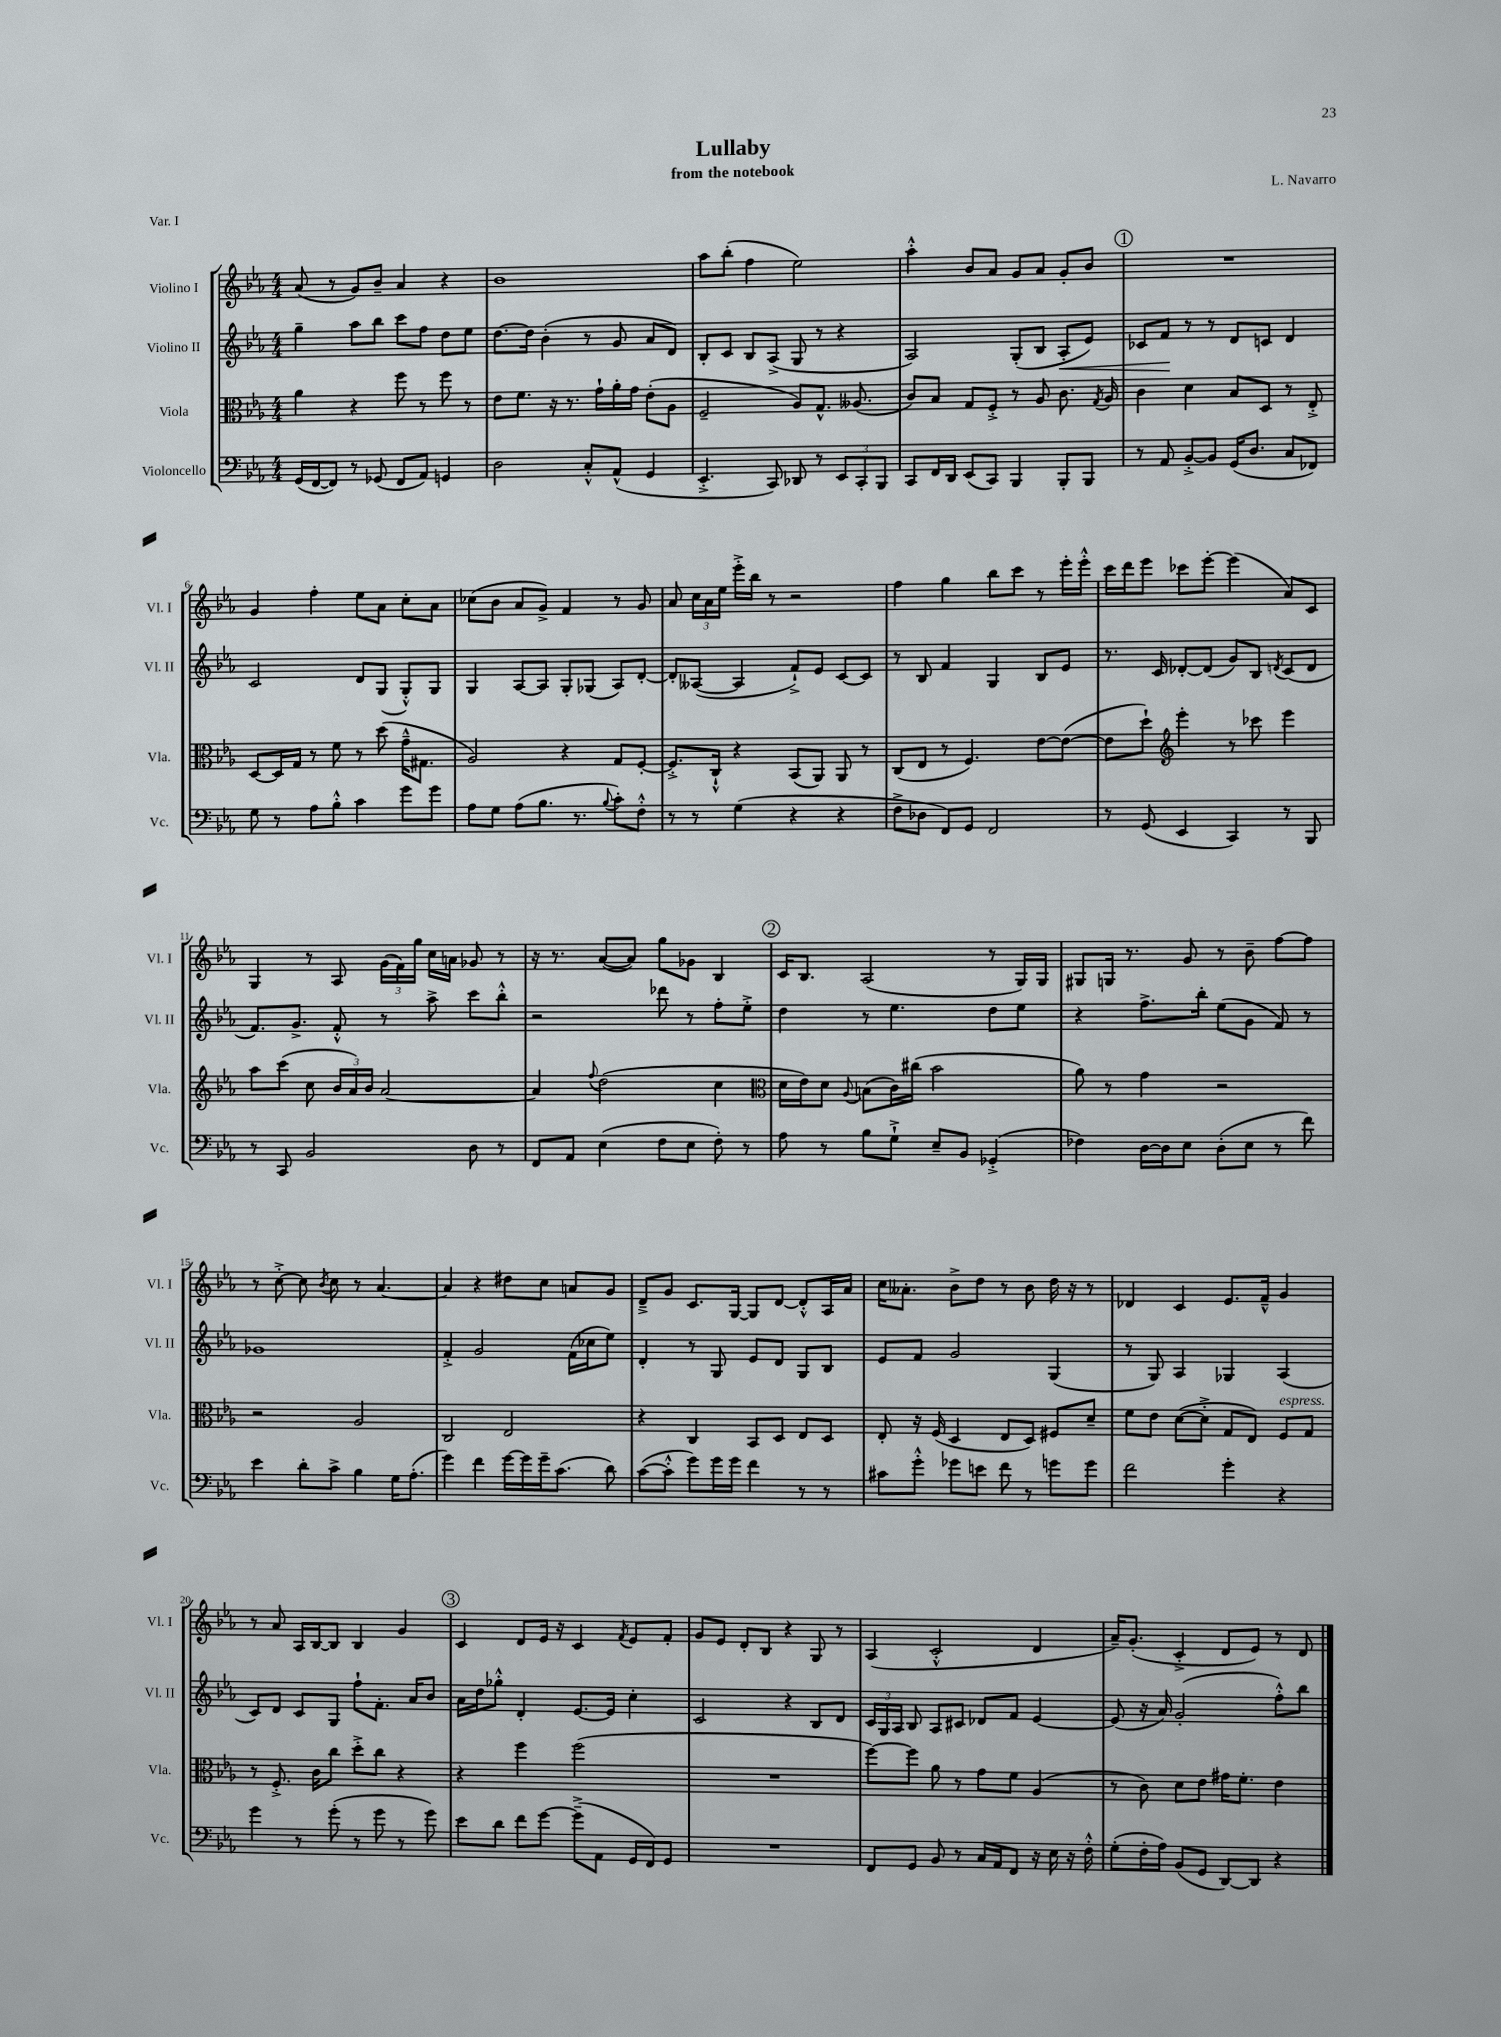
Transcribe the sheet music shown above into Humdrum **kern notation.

**kern	**kern	**kern	**kern
*staff4	*staff3	*staff2	*staff1
*clefF4	*clefC3	*clefG2	*clefG2
*k[b-e-a-]	*k[b-e-a-]	*k[b-e-a-]	*k[b-e-a-]
*M4/4	*M4/4	*M4/4	*M4/4
(16GG/LL	4a-\	4gg~\	(8a-/
[16FF/J	.	.	.
8FF/]J)	.	.	8r
8r	4r	8aa-\L	8g/L)
(8GG-/	.	8bb-\J	8b-~/J
8FF/L	8ff\	8ccc\L	4a-/
8AA-/J)	8r	8ff\J	.
4GG/	8ff\	8dd\L	4r
.	8r	8ee-\J	.
=	=	=	=
2D\	8e-\L	[8.dd\L	1b-
.	8.f\J	.	.
.	.	16dd\]Jk	.
.	.	(4b-'\	.
.	16r	.	.
.	8.r	.	.
8C'^^/L	.	8r	.
.	16g`\LL	.	.
(8AA-^^/J	16a-'\	8g/	.
.	16g\JJ	.	.
4GG/	(8e-'\L	8a-/L	.
.	8A-\J	8d/J)	.
=	=	=	=
4.EE-'^/	2F~/	8B-'/L	8aa-\L
.	.	8c/J	(8bb-'\J
.	.	8B-/L	4ff\
8CC/)	.	(8A-^/J	.
8DD-/	8A-/L)	8G/	2ee-\)
8r	8.G^^/J	8r	.
12EE-/L	.	4r	.
.	(8.A--/	.	.
12CC'/	.	.	.
12BBB-/J	.	.	.
=	=	=	=
8CC/L	8c/L)	2A-/)	4aa-'^^\
16FF/L	8B-/J	.	.
16DD/JJ	.	.	.
(8EE-/L	8G/L	.	8b-/L
8CC/J)	8F'^/J	.	8a-/J
4BBB-/	8r	(8G'/L	8g/L
.	8A-/	8B-/J	8a-/J
8BBB-'/L	8.c\	8A-'/L	8g'/L
8BBB-/J	.	8e-/J)	8b-/J
.	8qG/	.	.
.	16A-/	.	.
=	=	=	=
8r	4c\	8c-/L	1r
8AA-/	.	8f/J	.
[8BB-'^/L	4d\	8r	.
8BB-/]J	.	8r	.
(16GG/LK	8B-/L	8d/L	.
8.D/J	.	.	.
.	8D/J	8c/J	.
8C/L	8r	4d/	.
8FF-/J)	8E-'^/	.	.
=	=	=	=
8G\	[8D/L	2c/	4g/
8r	16D/]L	.	.
.	16G/JJ	.	.
8A-\L	8r	.	4ff'\
8B-'^^\J	8f\	.	.
4c\	8r	8d/L	8ee-\L
.	(8dd\	(8G/J	8a-\J
8g\L	16g~^^\LK	8G'^^/L)	8cc'\L
.	8.G#\J	.	.
8g\J	.	8G/J	8a-\J
=	=	=	=
8A-\L	2A-/)	4G/	(8cc-\L
8G\J	.	.	8b-\J
(8A-\L	.	[8A-/L	8a-/L
8.B-\J	.	8A-/]J	8g^/J)
.	4r	8G'/L	4f/
8.r	.	.	.
.	.	(8G-/J	.
8qqB-/	.	.	.
8c'\L)	8G/L	8A-/L)	8r
8F'^^\J	[8F'/J	[8d'/J	8g/
=	=	=	=
8r	8.F'^/]L	8d'/]L	8a-/
8r	.	([8A--/J	24cc\LL
.	.	.	24a-\
.	16C`^^/Jk	.	.
.	.	.	24ee-\JJ
(4G\	4r	4A--/]	16eee-'^\LL
.	.	.	16bb-\JJ
.	.	.	8r
4r	(8BB-/L	8f`^/L)	2r
.	8AA-/J)	8e-/J	.
4r	8AA-/	[8c/L	.
.	8r	8c/]J	.
=	=	=	=
8F^\L	(8C/L	8r	4ff\
8D-\J	8E-/J	8B-/	.
8FF/L)	8r	4f/	4gg\
8GG/J	4.F/)	.	.
2FF/	.	4G/	8bb-\L
.	.	.	8ccc\J
.	[8e-\L	8B-/L	8r
.	(8e-\_J	8e-/J	16eee-'\LL
.	.	.	16eee-'^^\JJ
=	=	=	=
8r	8e-\]L	8.r	16ccc\LL
.	.	.	16ddd\J
(8GG/	8dd`\J)	.	8eee-\J
.	.	16c/	.
*	*clefG2	*	*
4EE-/	4eee-'\	[8d-'/L	8ccc-\L
.	.	(8d-/]J	[8eee-'\J
4CC/)	8r	8g/L)	(4eee-\]
.	8ccc-\	8B-/J	.
.	.	8qd/	.
8r	4eee-\	(8c/L	8a-/L)
8BBB-/	.	8d/J	8c/J
=	=	=	=
8r	8aa-\L	8.f/L)	4G/
8CC/	(8ccc\J	.	.
.	.	8.g^/J	.
2BB-/	8cc\	.	8r
.	24b-/LL	8f'^^/	8A-/
.	24a-/)	.	.
.	24b-/JJ	.	.
.	[2a-/	8r	(24g\LL
.	.	.	24f\)
.	.	.	24gg\JJ
.	.	8aa-^\	16cc\LL
.	.	.	16a\JJ
8D\	.	8ccc\L	8g-/
8r	.	8bb-'^^\J	8r
=	=	=	=
8FF/L	4a-/]	2r	16r
.	.	.	8.r
8AA-/J	.	.	.
.	8qqff/	.	.
(4E-\	(2dd\	.	([8a-/L
.	.	.	8a-/]J)
8F\L	.	8ddd-\	8gg\L
8E-\J	.	8r	8g-\J
8F'\)	4cc\	8ff'\L	4B-/
8r	.	8ee-'^\J	.
=	=	=	=
*	*clefC3	*	*
8A-\	16d\LL	4dd\	16c/LK
.	16e-\J)	.	8.B-/J
8r	8d\J	.	.
.	8qqA-/	.	.
8B-\L	(8B\L	8r	(2A-/
8G`^\J	16c\L)	4.ee-\	.
.	(16cc#\JJ	.	.
8E-~/L	2b-\	.	.
8BB-/J	.	.	.
(4GG-'^/	.	8dd\L	8r
.	.	8ee-\J	16G/LL)
.	.	.	16G/JJ
=	=	=	=
4F-\)	8a-\)	4r	8G#/L
.	8r	.	16G/Jk
.	.	.	8.r
[16D\LL	4g\	8.ff^\L	.
16D\]J	.	.	.
8E-\J	.	.	8g/
.	.	16bb-'\Jk	.
(8D'\L	2r	(8ee-\L	8r
8E-\J	.	8g\J	8b-~\
8r	.	8f/)	[8ff\L
8f\)	.	8r	8ff\]J
=	=	=	=
4e-\	2r	1g-	8r
.	.	.	[8cc'^\
8d'\L	.	.	8cc\]
.	.	.	8qb-/
8c^\J	.	.	8cc\
4B-\	2A-/	.	8r
.	.	.	[4.a-/
16G\LK	.	.	.
(8.A-'\J	.	.	.
=	=	=	=
4g\)	2C/	4f'^/	4a-/]
4f\	.	2g/	4r
[16g\LL	2E-/	.	8dd#\L
16g\]	.	.	.
16g~\J	.	.	8cc\J
(8.c\J	.	.	.
.	.	(16f\LL	8a/L
.	.	16cc-\J	.
8d\)	.	8ee-\J)	8g/J
=	=	=	=
([8c\L	4r	4d'/	8d~^/L
8c'^^\]J	.	.	8g/J
8g\L)	4C/	8r	8.c/L
16g\L	.	8G/	.
16g\JJ	.	.	[16G/Jk
4f\	8BB-/L	8e-/L	8G/]L
.	8D/J	8d/J	[8d/J
8r	8E-/L	8G/L	8d'^^/]L
8r	8D/J	8B-/J	16A-/L
.	.	.	16a-/JJ
=	=	=	=
8c#\L	8E-'/	8e-/L	16cc\LK
.	.	.	8.a--'\J
8g'^^\J	16r	8f/J	.
.	(16F/	.	.
8g-\L	4D/	2g/	8b-^\L
8e\J	.	.	8dd\J
8f\	8E-/L	.	8r
8r	8D/J)	.	8b-\
8g\L	8F#/L	(4G/	16dd\
.	.	.	16r
8g\J	8d~/J	.	8r
=	=	=	=
2f\	8f\L	8r	4d-/
.	8e-\J	8G/)	.
.	([8d\L	4A-/	4c/
.	8d'^\]J	.	.
4g'\	8G/L	4G-/	8.e-/L
.	8E-/J)	.	.
.	.	.	16f~^^/Jk
4r	8F/L	(4A-/	4g/
.	8G/J	.	.
=	=	=	=
4g\	8r	8c/L)	8r
.	8.F'^/	8d/J	8a-/
8r	.	8c/L	16A-/LL
.	16c\LK	.	[16B-/J
(8g'\	8cc\J	8G/J	8B-/]J
8r	8dd'^\L	8ff`\L	4B-/
8g\	8cc\J	8.f'\J	.
8r	4r	.	4g/
.	.	16a-/LK	.
8g\)	.	8b-/J	.
=	=	=	=
8e-\L	4r	16a-\LL	4c/
.	.	16dd\J	.
8d\J	.	8gg-'^^\J	.
8f\L	4ff\	4d'/	8d/L
[8g\J	.	.	16e-/Jk
.	.	.	16r
(8g~^\]L	(2ff\	[8.e-/L	4c/
8AA-\J	.	.	.
.	.	16e-/]Jk	.
.	.	.	8qf/
16GG/LL	.	4cc'\	8e-/L
16FF/J)	.	.	.
8GG/J	.	.	8f'/J
=	=	=	=
1r	1r	2c/	8g/L
.	.	.	8e-/J
.	.	.	8d'/L
.	.	.	8B-/J
.	.	4r	4r
.	.	8B-/L	8G/
.	.	8d/J	8r
=	=	=	=
8FF/L	[8ff\L)	24c/LL	(4A-/
.	.	24G/	.
.	.	24A-/JJ	.
8GG/J	8ff\]J	8B-/	.
8BB-/	8a-\	8A-/L	2c'^^/
8r	8r	8c#/J	.
16C/LL	8g\L	8d-/L	.
16AA-/J	.	.	.
8FF/J	8f\J	8f/J	.
16r	(4A-/	[4e-/	4d/
16E-\	.	.	.
16r	.	.	.
16F'^^\	.	.	.
=	=	=	=
(8G'\L	8r	(8e-/]	16a-~/LK)
.	.	.	(8.g'/J
16F'\L	8c\)	16r	.
16A-\JJ)	.	16a-/)	.
(8BB-/L	8d\L	(2g'/	4c'^/
8GG/J	8e-\J	.	.
[8DD/L)	16g#\LK	.	8d/L
.	8.f'\J	.	.
8DD/]J	.	.	8e-/J)
4r	4e-\	8ff'^^\L)	8r
.	.	8bb-\J	8d/
==	==	==	==
*-	*-	*-	*-
